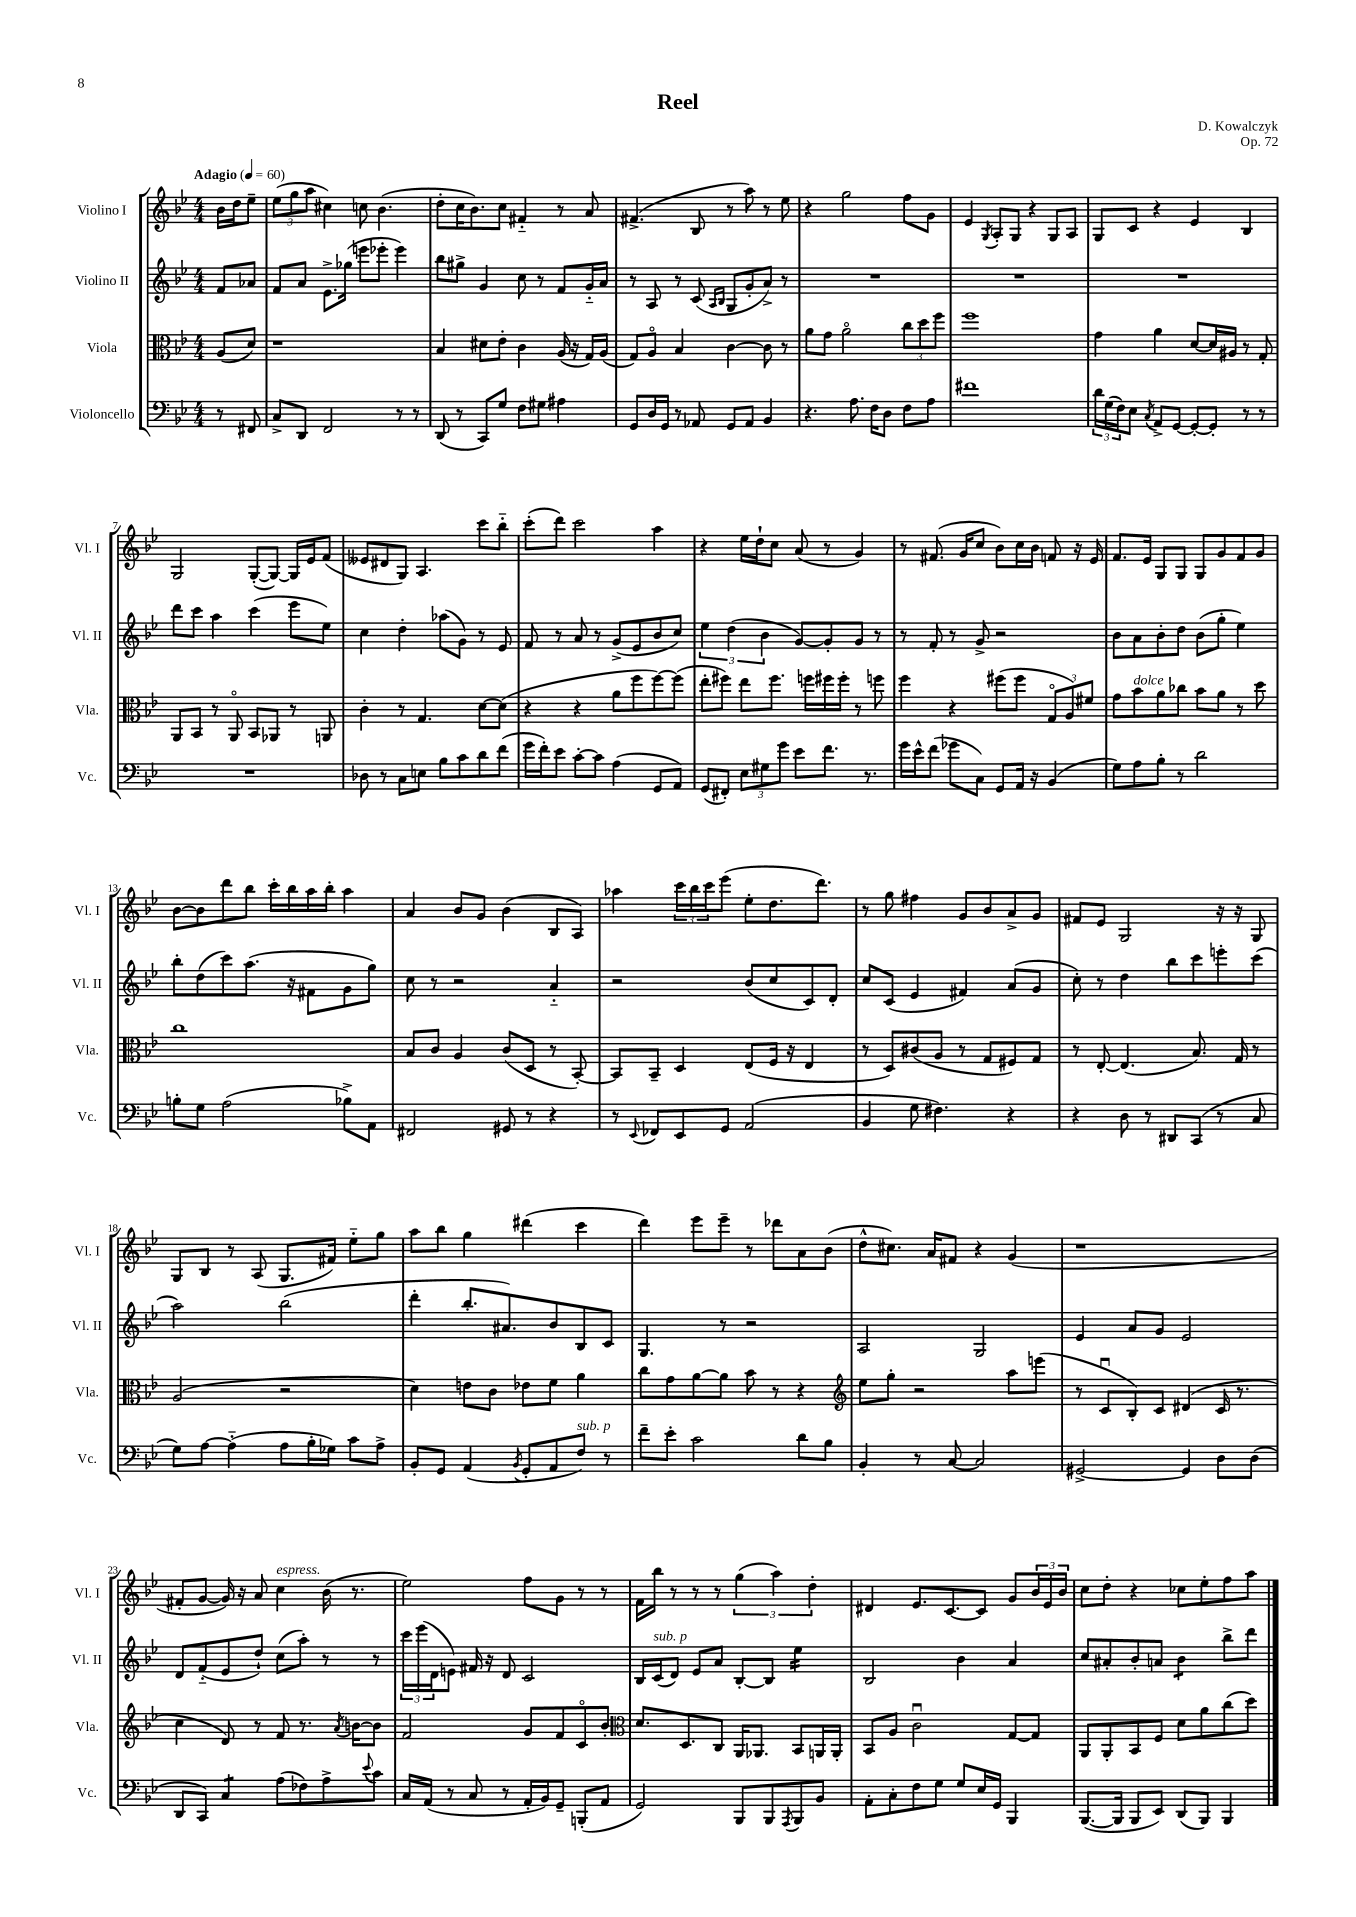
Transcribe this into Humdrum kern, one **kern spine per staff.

**kern	**kern	**kern	**kern
*staff4	*staff3	*staff2	*staff1
*clefF4	*clefC3	*clefG2	*clefG2
*k[b-e-]	*k[b-e-]	*k[b-e-]	*k[b-e-]
*M4/4	*M4/4	*M4/4	*M4/4
*MM60	*MM60	*MM60	*MM60
8r	(8A	8f	16b-
.	.	.	16dd
8FF#	8d)	8a-	8ee-~
=	=	=	=
8C^	1r	8f	(12ee-
.	.	.	12gg
8DD	.	8a	.
.	.	.	12aa
2FF	.	8.e-^	4cc#)
.	.	(16gg-	.
.	.	8eee	8cc
.	.	8eee-'	(4.b-
8r	.	4eee-)	.
8r	.	.	.
=	=	=	=
(8DD	4B-	8bb-	8dd'
8r	.	8gg#^	16cc
.	.	.	8.b-)
8CC)	8d#	4g	.
8G	8e-'	.	8cc
8F	4c	8cc	4f#'~
8G#	.	8r	.
4A#	(16A	8f	8r
.	16r	.	.
.	16G)	16g'~	8a
.	(16A	16a	.
=	=	=	=
8GG	8G)	8r	(4.f#^
16D	8Ao	8A	.
16GG	.	.	.
8r	4B-	8r	.
8AA-	.	(8c	8B-
.	.	16qqA	.
.	.	16qqB-	.
8GG	[4c	8G	8r
8AA-	.	8g'	8aa)
4BB-	8c]	8a^)	8r
.	8r	8r	8ee-
=	=	=	=
4.r	8a	1r	4r
.	8g	.	.
.	2ao	.	2gg
8.A	.	.	.
16F	.	.	.
8D	.	.	.
8F	12cc	.	8ff
.	12dd	.	.
8A	.	.	8g
.	12ff	.	.
=	=	=	=
1f#	1ff	1r	4e-
.	.	.	8qG
.	.	.	8A'
.	.	.	8G
.	.	.	4r
.	.	.	8G
.	.	.	8A
=	=	=	=
24d	4g	1r	8G
(24G	.	.	.
24F)	.	.	.
8E-	.	.	8c
8qC	.	.	.
8AA^	4a	.	4r
[8GG	.	.	.
8GG'_	[8d	.	4e-
8GG']	16d]	.	.
.	16A#	.	.
8r	8r	.	4B-
8r	8G'	.	.
=	=	=	=
1r	8AA	8ddd	2G
.	8BB-	8ccc	.
.	8r	4aa	.
.	8AAo	.	.
.	8BB-	(4ccc	([8G'
.	8AA-	.	8G_)
.	8r	8eee-	16G]
.	.	.	16e-
.	8AA	8ee-)	(8f
=	=	=	=
8D-	4c'	4cc	8e--
8r	.	.	8d#
8C	8r	4dd'	8G)
8E	4.G	.	4.A
8B-	.	(8aa-	.
8c	.	8g)	.
8d	[8d	8r	8ccc
(8f	(8d]	8e-	8bb-'~
=	=	=	=
16g	4r	8f	(8ccc'
16f')	.	.	.
8e-	.	8r	8ddd)
[8c'	4r	8a	2ccc
8c]	.	8r	.
(4A	8a	(8g^	.
.	8ff	8e-	.
8GG	[8ff)	8b-	4aa
8AA)	(8ff]	8cc)	.
=	=	=	=
(8GG	8ee-'	6ee-	4r
8FF#')	8ff#)	.	.
.	.	(6dd	.
12E-	8ee-	.	16ee-
.	.	.	16dd`
12G#	.	6b-	.
.	8.ff#	.	8cc
12g	.	.	.
8e-	.	[8g)	(8a
.	16ff	.	.
8.f	16ff#	8g']	8r
.	16ff#'	.	.
.	8r	8g	4g)
8.r	.	.	.
.	8ff	8r	.
=	=	=	=
16g	4ff	8r	8r
16e-^^	.	.	.
(8f	.	8f'	(8.f#
8g-	4r	8r	.
.	.	.	16g
8C)	.	8g^	8cc
8GG	(8ff#	2r	8b-)
16AA	8ff#	.	16cc
16r	.	.	16b-
(4BB-	12Go	.	8f
.	12A)	.	.
.	.	.	16r
.	12f#	.	.
.	.	.	16e-
=	=	=	=
8G)	8g	8b-	8.f
8A	8b-	8a	.
.	.	.	16e-
8B-'	8a	8b-'	8G
8r	8cc-	8dd	8G
2d	8b-	(8b-	8G
.	8a	8gg'	8g
.	8r	4ee-)	8f
.	8dd	.	8g
=	=	=	=
8B'	1cc	8bb-'	[8b-
8G	.	(8dd	8b-]
(2A	.	8ccc)	8ddd
.	.	(8.aa	8bb-
.	.	.	16ccc'
.	.	16r	16bb-
.	.	8f#	16aa
.	.	.	16bb-'
8B-^)	.	8g	4aa
8AA	.	8gg)	.
=	=	=	=
2FF#	8B-	8cc	4a
.	8c	8r	.
.	4A	2r	8b-
.	.	.	8g
8GG#	(8c	.	(4b-
8r	8D	.	.
4r	8r	4a'~	8B-
.	[8BB-')	.	8A)
=	=	=	=
8r	8BB-]	2r	4aa-
8qqEE-	.	.	.
8FF-	8BB-~	.	.
8EE-	4D	.	24ccc
.	.	.	24bb-
.	.	.	24ccc
8GG	.	.	(8eee-
(2AA	(8E-	(8b-	8ee-'
.	16F	8cc	8.dd
.	16r	.	.
.	4E-	8c)	.
.	.	.	8.ddd)
.	.	8d'	.
=	=	=	=
4BB-	8r	8cc	8r
.	8D)	(8c	8gg
8G	(8c#	4e-	4ff#
4.F#)	8A	.	.
.	8r	4f#)	8g
.	8G	.	8b-
4r	8F#)	(8a	8a^
.	8G	8g	8g
=	=	=	=
4r	8r	8cc')	8f#
.	[8E-'	8r	8e-
8D	(4.E-]	4dd	2G
8r	.	.	.
8DD#	.	8bb-	.
(8CC	8.B-)	8ccc	.
8r	.	8eee'	16r
.	16G	.	16r
8C	8r	(8ccc	8G
=	=	=	=
8G)	(2A	2aa)	8G
[8A	.	.	8B-
(4A'~]	.	.	8r
.	.	.	(8A
8A	2r	(2bb-	8.G
16B-'	.	.	.
16G-)	.	.	16f#)
8c	.	.	8ee-'~
8A^	.	.	8gg
=	=	=	=
8BB-'	4d)	4ddd'	8aa
8GG	.	.	8bb-
(4AA	8e	8.bb-'	4gg
.	8c	.	.
.	.	8.a#)	.
8qBB-	.	.	.
8GG'	8e-	.	(4ddd#
8AA	8f	8b-	.
8F)	4a	8B-	4ccc
8r	.	8c	.
=	=	=	=
8f~	8cc	4.G	4ddd)
8e-'	8g	.	.
2c	[8a	.	8eee-
.	8a]	8r	8eee-~
.	8b-	2r	8r
.	8r	.	8ddd-
8d	4r	.	8a
8B-	.	.	(8b-
=	=	=	=
*	*clefG2	*	*
4BB-'	8ee-	2A	8dd^^
.	8gg'	.	8.cc#)
8r	2r	.	.
.	.	.	16a
[8C	.	.	8f#
2C]	.	2G	4r
.	8aa	.	(4g
.	(8eee	.	.
=	=	=	=
[2GG#^	8r	4e-	1r
.	8cu	.	.
.	8B-')	8a	.
.	8c	8g	.
4GG#]	(4d#	2e-	.
8D	16c	.	.
.	8.r	.	.
(8D	.	.	.
=	=	=	=
8DD	4cc	8d	8f#'
8CC)	.	(8f'~	[8g
4C	8d)	8e-	16g])
.	.	.	16r
.	8r	8dd`)	8a
(8A	8f	(8cc	4cc
8F-)	8.r	8aa')	.
8A^	.	8r	(16b-
.	8qa	.	.
.	[16b	.	8.r
8qqe-	.	.	.
8c	8b]	8r	.
=	=	=	=
16C	2f	24ccc	2ee-)
.	.	(24eee-	.
(16AA	.	.	.
.	.	24d	.
8r	.	8e)	.
8C	.	16f#	.
.	.	16r	.
8r	.	8d	.
16AA'	8g	2c	8ff
16BB-)	.	.	.
8GG~	8f	.	8g
(8BBB'	8co	.	8r
8AA	8b-'	.	8r
=	=	=	=
*	*clefC3	*	*
2GG)	8.d	16B-	16f
.	.	(16c	16bb-
.	.	8d)	8r
.	8.D	.	.
.	.	8e-	8r
.	8C	8a	8r
8BBB-	16AA	[8B-'	(6gg
.	8.AA-	.	.
8BBB-	.	8B-]	.
.	.	.	6aa)
8qAAA	.	.	.
8BBB-	8BB-	4ee-	.
.	.	.	6dd'
8BB-	16AA	.	.
.	16AA'	.	.
=	=	=	=
8AA'	8BB-	2B-	4d#
8C'	8A	.	.
8F	2cu	.	8.e-
8G	.	.	.
.	.	.	[8.c
8G	.	4b-	.
16E-	.	.	8c]
16GG	.	.	.
4BBB-	[8G	4a	8g
.	8G]	.	24b-
.	.	.	24e-
.	.	.	24b-
=	=	=	=
([8.BBB-	8AA	8cc	8cc
.	8AA'	8a#'	8dd'
16BBB-]	.	.	.
8BBB-	8BB-	8b-'	4r
8EE-)	8F	8a	.
(8DD	8d	4b-	8cc-
8BBB-)	8a	.	8ee-'
4BBB-	(8cc	8bb-^	8ff
.	8dd)	8ddd	8aa
==	==	==	==
*-	*-	*-	*-
